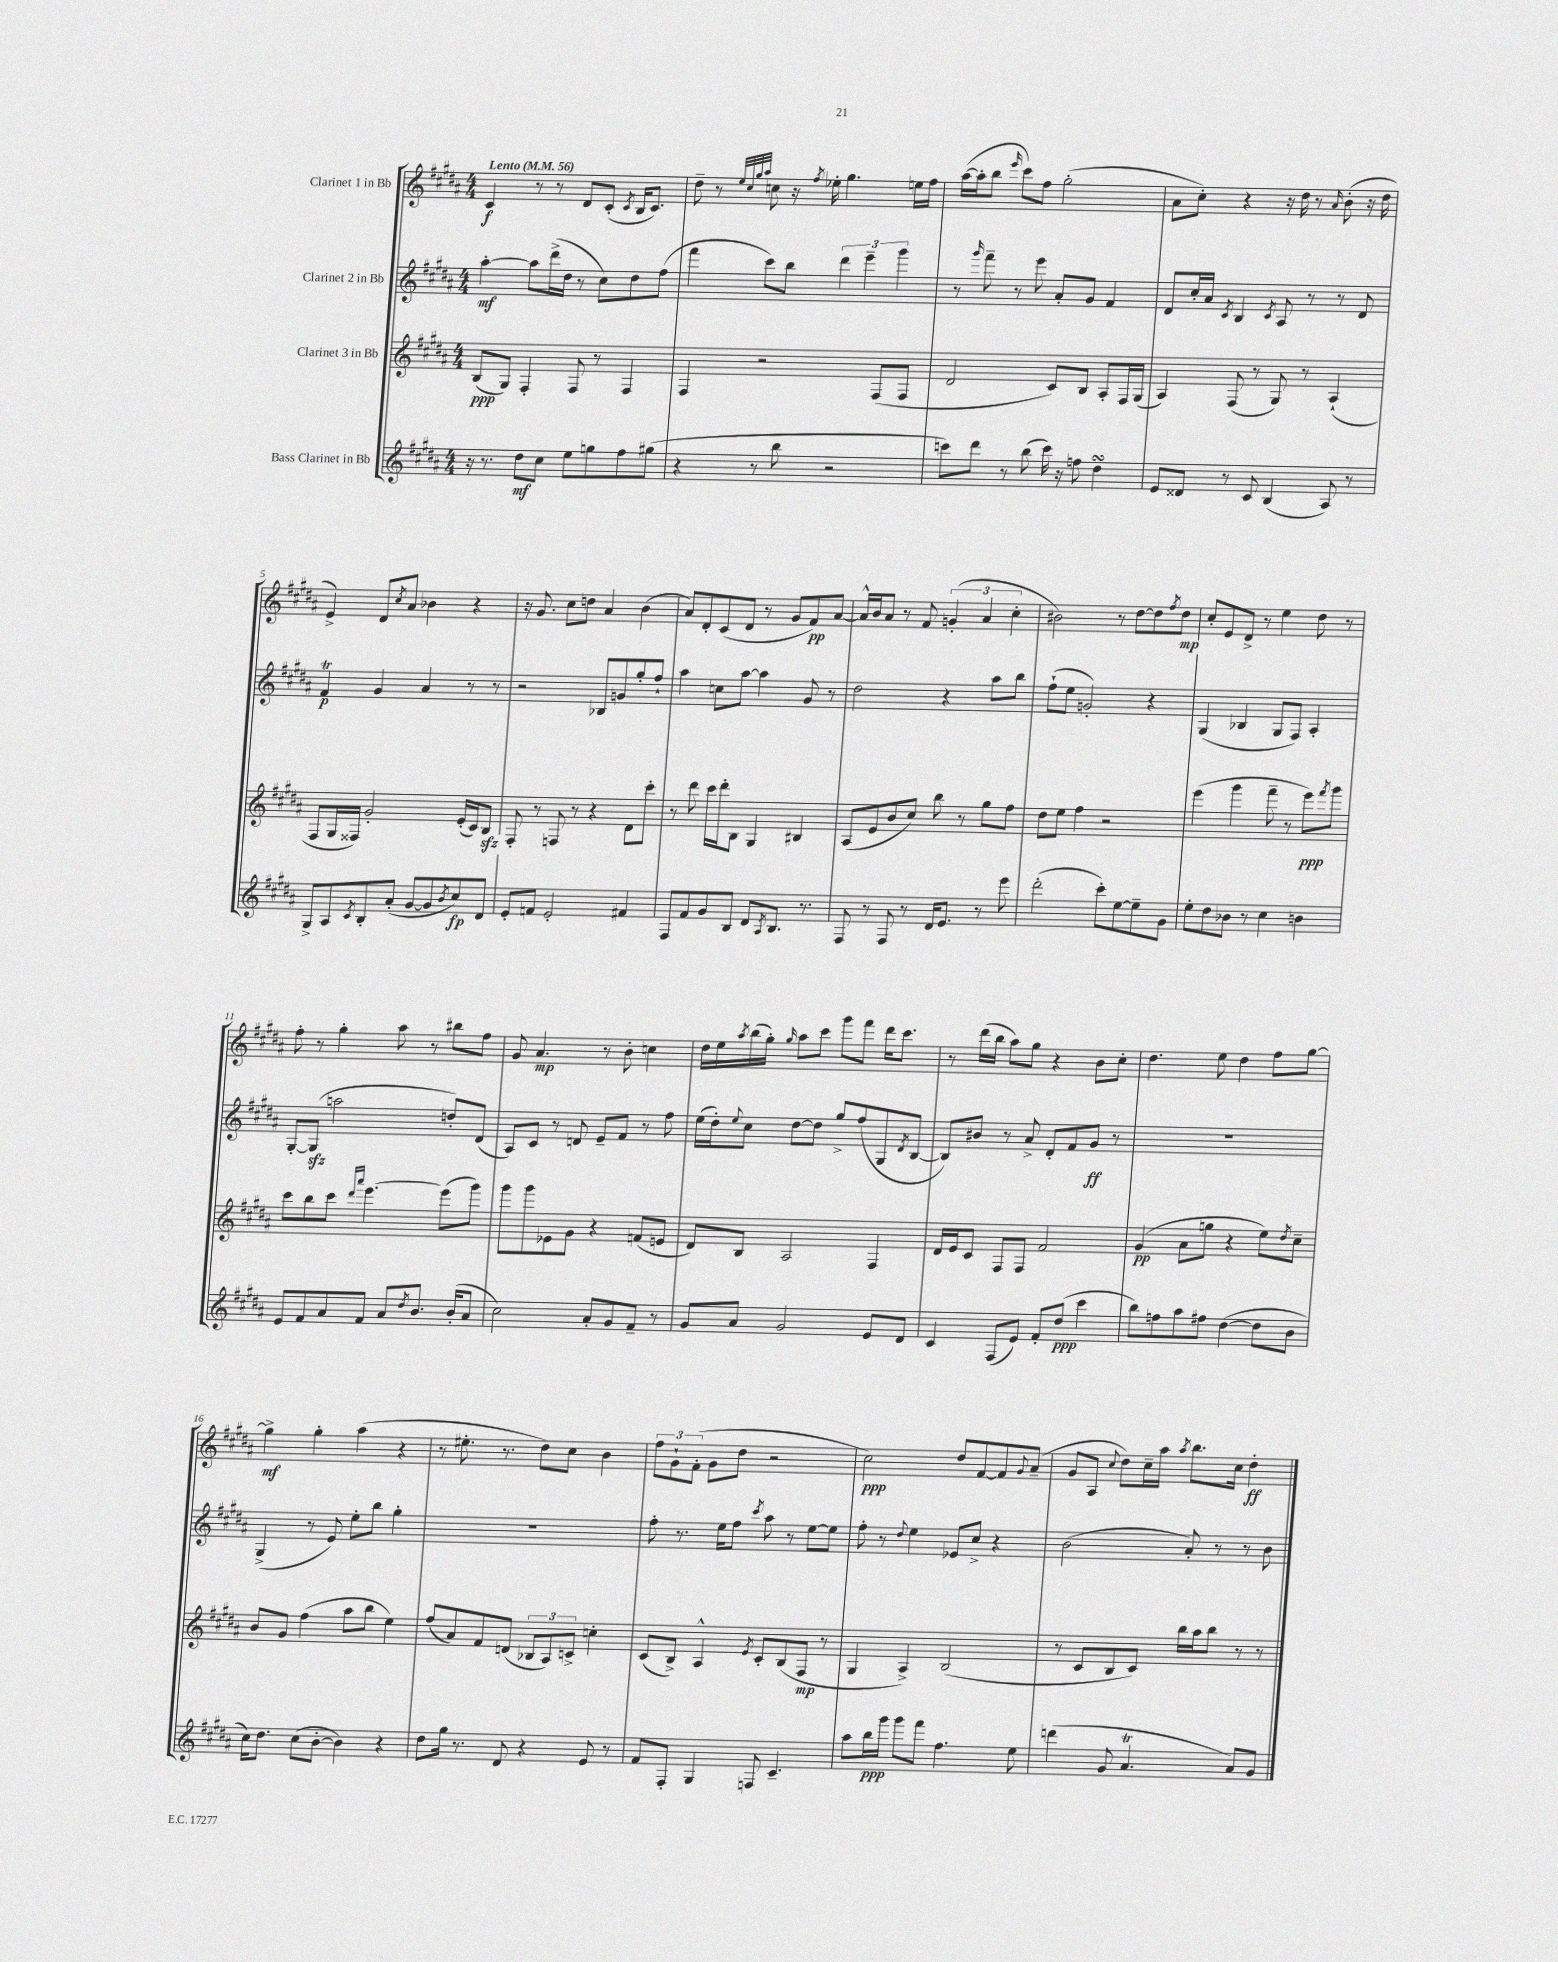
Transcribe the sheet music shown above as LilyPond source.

<<
\new StaffGroup <<
\new Staff = "s0" \with { instrumentName = "Clarinet 1 in Bb" } {
    \clef treble \key b \major \numericTimeSignature \time 4/4 \tempo "Lento" 4 = 56
    cis'4\f r8 r8 dis'8 cis'8-.( \acciaccatura { cis'8 } b16 cis'8.) |
    dis''8-- r8 \grace { e''32 cis''32 gis''32 ais''32 } c''8 r16 \acciaccatura { fis''8 } ees''16-. gis''4. e''16 fis''16 |
    ais''16~( ais''16-. b''8 \grace { e'''16 } cis'''8) fis''8 gis''2-.( |
    ais'8 cis''8-.) r4 r16 dis''16 r8 \grace { ais'16 } b'8-.( r16 dis''16 |
    e'4->) dis'8 \acciaccatura { cis''8 } ais'8 bes'4 r4 |
    r16 gis'8. cis''8 d''8 ais'4 b'4( |
    ais'8) dis'8-. cis'8( dis'8 r8 gis'8 fis'8\pp) ais'8~ |
    ais'16-^ b'16 ais'8 r8 fis'8 \tuplet 3/2 { g'4-.( ais'4 cis''4-. } |
    bis'2) r8 dis''8~ dis''8 \acciaccatura { fis''8 } dis''8\mp |
    cis''8-. e'8 dis'8-> r8 e''4 dis''8 r8 |
    fis''8-. r8 gis''4-. ais''8 r8 bis''8 fis''8 |
    gis'8 ais'4.\mp r8 b'8-. c''4 |
    dis''16 e''16 \acciaccatura { ais''8 } b''16( gis''16-.) \grace { gis''16 } ais''8 cis'''8 gis'''8 fis'''8 dis'''16 cis'''8. |
    r8 dis'''16( b''16 ais''8) gis''8 r4 b'8 cis''8-. |
    dis''4. e''8 dis''4 fis''8 gis''8~ |
    gis''4->\mf gis''4-. ais''4( r4 |
    r8 eis''8.-. r8. dis''8) cis''8 b'4 |
    \tuplet 3/2 { fis''8 gis'8-! fis'8-.( } gis'8 dis''8 r2 |
    cis''2\ppp) dis''8 fis'8~ fis'8 \appoggiatura { gis'8 } ais'8--( |
    gis'8 ais8 \appoggiatura { cis''8 } dis''8) cis''16-- ais''16 \acciaccatura { ais''8 } b''8. cis''16 dis''4-.\ff \bar "|." |
}
\new Staff = "s1" \with { instrumentName = "Clarinet 2 in Bb" } {
    \clef treble \key b \major \numericTimeSignature \time 4/4
    ais''4~-.\mf ais''8 dis'''16->( dis''16 r8 cis''8) dis''8 fis''8( |
    fis'''4 cis'''8) b''8 \tuplet 3/2 { dis'''4 e'''4-- gis'''4 } |
    r8 \grace { gis'''16 } fis'''8-- r8 e'''8 ais'8-. gis'8 fis'4 |
    dis'8 cis''16-. ais'16 \acciaccatura { cis'8 } b4 \acciaccatura { cis'8 } ais8 r8 r8 dis'8 |
    fis'4\trill\p gis'4 ais'4 r8 r8 |
    r2 bes8 g'8 gis''8-. fis''8-! |
    ais''4 c''8 ais''8~ ais''4 gis'8 r8 |
    dis''2 r4 ais''8 b''8 |
    fis''8-!( e''8 g'2-.) r4 |
    gis4( bes4 gis8 fis8) ais4-. |
    gis8~-. gis8\sfz( a''2 d''8-.) dis'8( |
    ais8) cis'8 r8 d'8 e'8-- fis'8 r8 fis''8 |
    e''16( dis''16-.) \appoggiatura { e''8 } cis''8 dis''8~ dis''8 gis''8-> fis''8( gis8 \acciaccatura { dis'8 } b8~ |
    b8) bis'8 r8 ais'8-> dis'8-. fis'8 gis'8\ff r8 |
    R1 |
    gis4->( r8 e'8) e''8-. b''8 gis''4-. |
    R1 |
    fis''8-. r8. e''16 fis''8 \acciaccatura { cis'''8 } ais''8 r8 e''8~ e''8 |
    fis''8-. r8 \appoggiatura { dis''8 } e''4 ees'8 cis''8-> r4 |
    b'2( ais'8-.) r8 r8 b'8 \bar "|." |
}
\new Staff = "s2" \with { instrumentName = "Clarinet 3 in Bb" } {
    \clef treble \key b \major \numericTimeSignature \time 4/4
    b8\ppp( gis8) fis4-. fis8 r8 fis4 |
    fis4 r2 fis8( fis8 |
    dis'2 cis'8) b8 ais8-. fis16 gis16( |
    ais4) fis8( r8 gis8) r8 ais4-!( |
    fis8 gis16 fisis16) gis'2-. e'16-.( cis'16) b8\sfz |
    fis8-. r8 f8 r8 r4 dis'8 cis'''8-. |
    r8 dis'''8 cis'''16 dis'''16-. b8 gis4 bis4 |
    ais8( e'8 b'8 cis''8) b''8 r8 gis''8 fis''8 |
    dis''8 e''8 fis''4 r2 |
    e'''4( gis'''4 fis'''8-- r8 e'''8\ppp) \acciaccatura { fis'''8 } gis'''8 |
    cis'''8 b''8 cis'''8 \grace { dis'''16 ais'''16 } e'''4.~ e'''8( gis'''8) |
    gis'''8 gis'''8 ees'8 gis'8 r4 f'8( e'8 |
    dis'8) b8 ais2 fis4 |
    dis'16 e'16 cis'8 fis8 fis8 fis'2 |
    gis'4\pp( ais'8 g''8 r4 e''8) \acciaccatura { dis''8 } cis''8-- |
    b'8 gis'8 fis''4( ais''8 b''8 e''4) |
    fis''8( ais'8) fis'8 d'8( \tuplet 3/2 { bes8 ais8) c'8-> } c''4-. |
    cis'8( b8->) ais4-^ \acciaccatura { e'8 } cis'8-. b8( fis8\mp r8 |
    gis4 ais4->) b2( |
    r8 cis'8 b8 cis'8) b''16 ais''16 b''8 r8 r8 \bar "|." |
}
\new Staff = "s3" \with { instrumentName = "Bass Clarinet in Bb" } {
    \clef treble \key b \major \numericTimeSignature \time 4/4
    r16 r8. dis''8\mf cis''8 e''8 g''8 fis''8 gis''8( |
    r4 r8 b''8 r2 |
    c'''8) dis'''8 r8 b''8( c'''16) r16 f''8 dis''4\turn |
    e'8 disis'8 r8 cis'8 b4( ais8) r8 |
    gis8-> ais8 \acciaccatura { cis'8 } b8-. ais'8-.( gis'8~ gis'8 \acciaccatura { b'8 } cis''8\fp) dis'8 |
    e'8-. f'8 e'2-. fis'4 |
    fis8 fis'8 gis'8 b8 dis'8 \acciaccatura { ais8 } b8. r8. |
    fis8 r8 fis8 r8 dis'16 e'8. r8 e'''8 |
    dis'''2-.( cis'''8-.) e''8~ e''8-- gis'8 |
    e''8-. dis''8 bes'8 r8 cis''4 b'4 |
    e'8 fis'8 ais'8 fis'8 ais'8 \acciaccatura { dis''8 } b'8. b'16-.( ais'8 |
    cis''2) ais'8-. gis'8 fis'8-- r8 |
    gis'8 ais'8 gis'2 e'8 dis'8 |
    cis'4 fis8( e'8) fis'8-. dis''8\ppp( cis'''4 |
    b''8) f''8 ais''8 fis''8 dis''4~( dis''8 b'8 |
    cis''16) dis''8. cis''8( b'8~-. b'4) r4 |
    dis''8 gis''16 r8. dis'8 r4 e'8 r8 |
    fis'8 fis8-. gis4 f8 cis'4.-- |
    ais''8 b''16\ppp gis'''16 gis'''8 fis'''8 fis''4. e''8 |
    d'''4( gis'8 ais'4.\trill ais'8) gis'8 \bar "|." |
}
>>
>>
